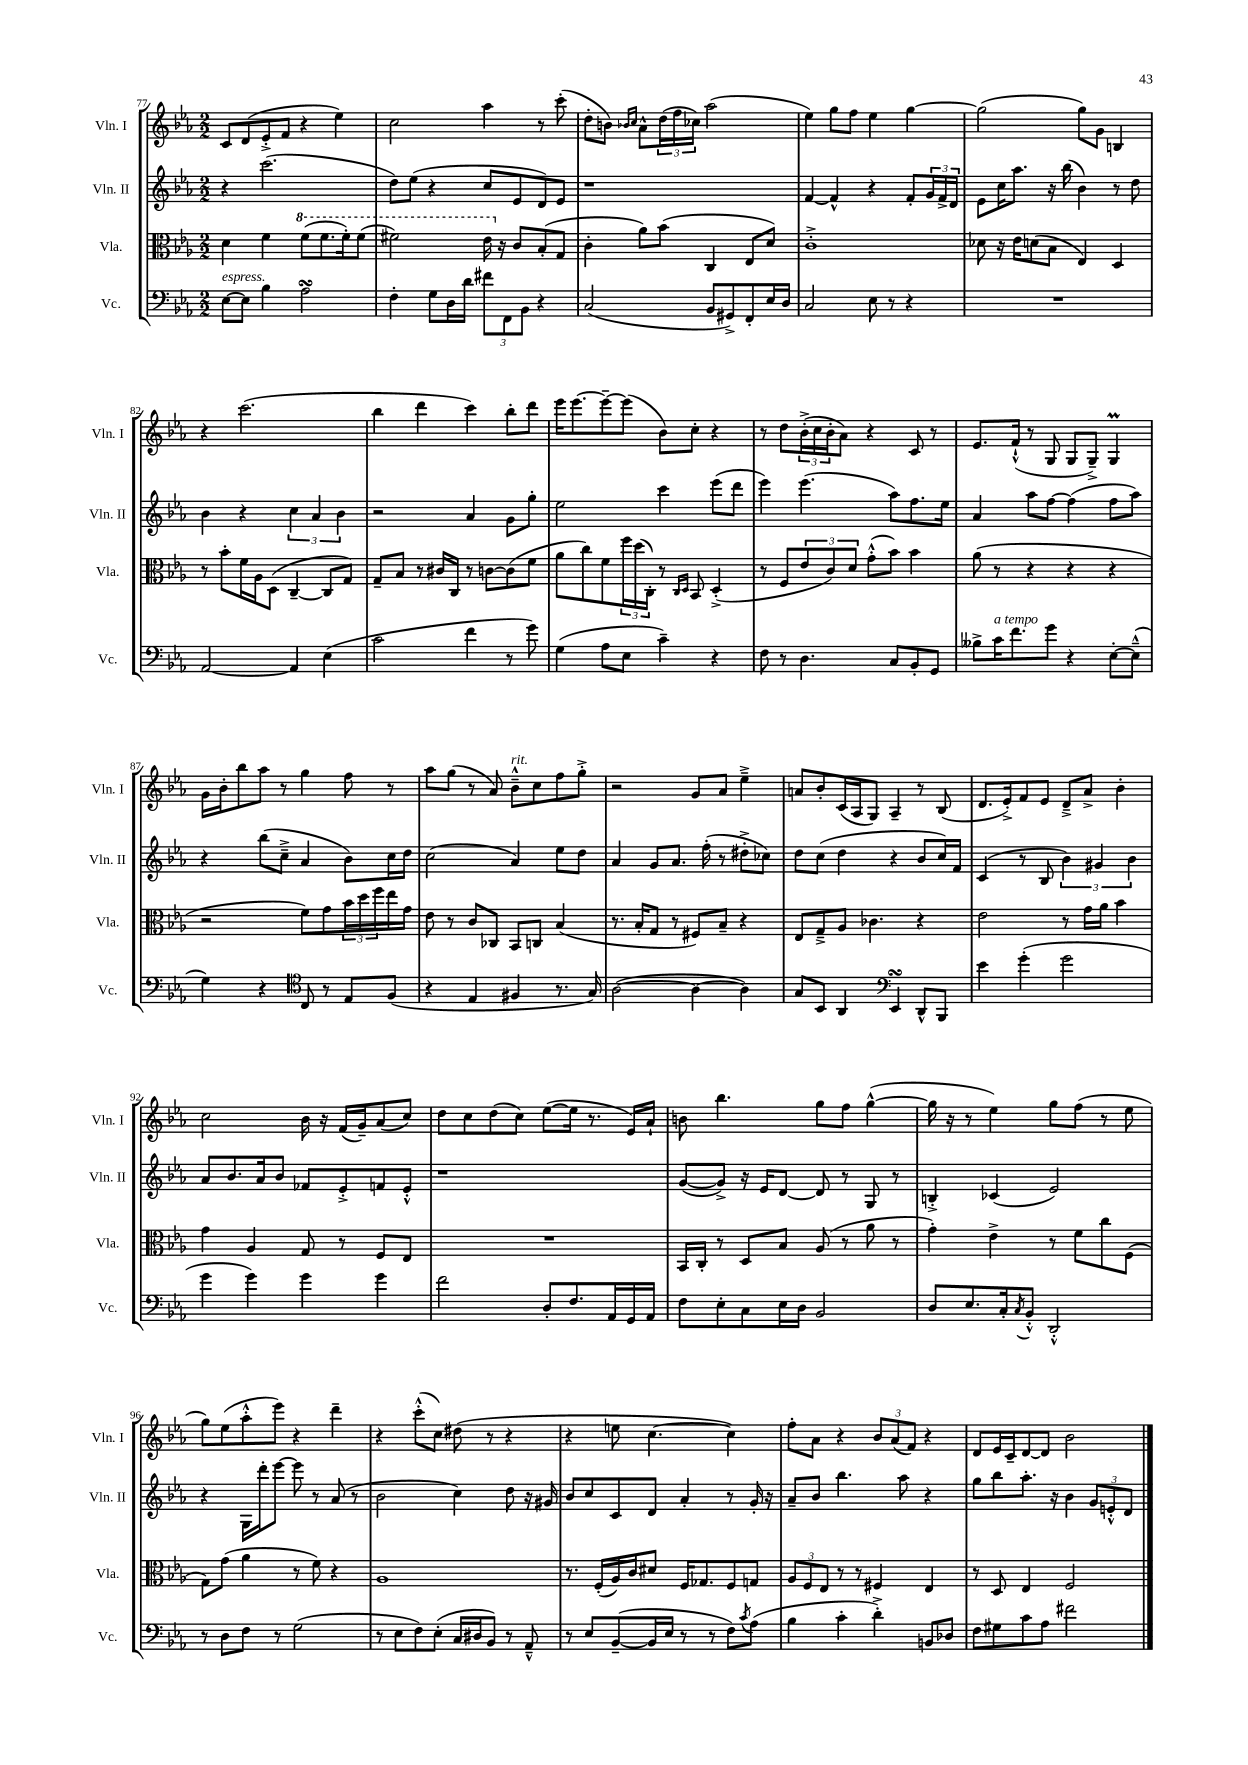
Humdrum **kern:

**kern	**kern	**kern	**kern
*staff4	*staff3	*staff2	*staff1
*clefF4	*clefC3	*clefG2	*clefG2
*k[b-e-a-]	*k[b-e-a-]	*k[b-e-a-]	*k[b-e-a-]
*M2/2	*M2/2	*M2/2	*M2/2
[8E-\L	4d\	4r	8c/L
8E-\]J	.	.	(8d/
4B-\	4f\	(2.ccc\	8e-'^/
.	.	.	8f/J
2A-\	(8ff\L	.	4r
.	8.ff\	.	.
.	.	.	4ee-\)
.	16ff'\k)	.	.
.	(8ff\J	.	.
=	=	=	=
4F'\	2ff#\)	8dd\L)	2cc\
.	.	(8ee-\J	.
8G\L	.	4r	.
16D\L	.	.	.
16d\JJ	.	.	.
12f#\L	16ee-\	8cc/L	4aa-\
.	16r	.	.
12FF\	.	.	.
.	8c/L	8e-/	.
12BB-\J	.	.	.
4r	(8B-'/	8d/)	8r
.	8G/J	8e-/J	(8ccc'\
=	=	=	=
(2C/	4c'\	1r	8dd'\L
.	.	.	8b\J)
.	.	.	16qqb-/LL
.	.	.	16qqcc/JJ
.	8a-\L)	.	8a-^^\L
.	(8b-\J	.	(24dd\L
.	.	.	24ff\
.	.	.	24cc-\JJ)
8BB-/L	4C/	.	(2aa-\
8GG#^/)	.	.	.
8FF'/	8E-/L	.	.
16E-/L	8d/J)	.	.
16D/JJ	.	.	.
=	=	=	=
2C/	1c'^	[4f/	4ee-\)
.	.	4f^^/]	8gg\L
.	.	.	8ff\J
8E-\	.	4r	4ee-\
8r	.	.	.
4r	.	8f'/L	[4gg\
.	.	24g/L	.
.	.	24f^/	.
.	.	24d/JJ	.
=	=	=	=
1r	8d-\	8e-\L	(2gg\]
.	16r	16cc\K	.
.	16e-\LK	8.aa-\J	.
.	(8d\	.	.
.	8B-\J	16r	.
.	.	(16bb-\	.
.	4E-/)	4b-\)	8gg\L)
.	.	.	8g\J
.	4D/	8r	4B/
.	.	8dd\	.
=	=	=	=
[2AA-/	8r	4b-\	4r
.	8b-'\L	.	.
.	16f\L	4r	(2.ccc\
.	16A-\J	.	.
.	(8D\J	.	.
4AA-/]	[4C~/	6cc\	.
.	.	6a-/	.
(4E-\	8C/]L	.	.
.	.	6b-\	.
.	8G/J)	.	.
=	=	=	=
2c\	8G~/L	2r	4bb-\
.	8B-/J	.	.
.	8r	.	4ddd\
.	16c#/LL	.	.
.	16C/JJ	.	.
4f\	8r	4a-/	4ccc\)
.	[8c\L	.	.
8r	(8c\]	8g\L	8bb-'\L
8g\)	8f\J	8gg'\J	8ddd\J
=	=	=	=
(4G\	8a-\L	2ee-\	16eee-\LK
.	.	.	[8.eee-\
.	8cc\)	.	.
8A-\L	8f\	.	8eee-~\_
8E-\J	24ff\L	.	(8eee-\]J
.	(24dd\	.	.
.	24C'\JJ)	.	.
4c~\)	8r	4ccc\	8b-\L)
.	16qqC/LL	.	.
.	16qqD/JJ	.	.
.	8BB-/	.	8cc'\J
4r	(4D'^/	(8eee-\L	4r
.	.	8ddd\J	.
=	=	=	=
8F\	8r	4eee-\)	8r
8r	8F/L	.	8dd\L
4.D\	12e-/	(4.eee-\	(24b-'^\L
.	.	.	24cc\
.	12c/)	.	24b-'\J
.	.	.	8a-\J)
.	12d/J	.	.
.	(8g'^^\L	.	4r
8C/L	8b-\J)	8aa-\L)	.
8BB-'/	4b-\	8.ff\	8c/
8GG/J	.	.	8r
.	.	16ee-\Jk	.
=	=	=	=
8B--^\L	(8a-\	4a-/	8.e-/L
16c\K	8r	.	.
8.f\	.	.	(16f`^^/Jk
.	4r	8aa-\L	8r
8g\J	.	[8ff\J	8G/
4r	4r	(4ff\]	8G/L
.	.	.	8G~^/J)
[8E-'\L	4r	8ff\L	4G/
(8E-~^^\]J	.	8aa-\J)	.
=	=	=	=
4G\)	2r	4r	16g\LL
.	.	.	16b-'\J
.	.	.	8bb-\
4r	.	(8bb-\L	8aa-\J
.	.	8cc~^\J	8r
*clefC4	*	*	*
8C/	8f\L)	4a-/	4gg\
8r	8g\	.	.
8E-/L	24b-\L	8b-\L)	8ff\
.	24dd\	.	.
.	24ff\	.	.
(8F/J	16ee-\	16cc\L	8r
.	16g\JJ	16dd\JJ	.
=	=	=	=
4r	8e-\	(2cc\	8aa-\L
.	8r	.	(8gg\J
4E-/	8c/L	.	8r
.	8C-/J	.	8a-/)
4F#/	8BB-/L	4a-/)	8b-~^^\L
.	8C/J	.	8cc\
8.r	(4B-/	8ee-\L	8ff\
.	.	8dd\J	8gg'^\J
16G/)	.	.	.
=	=	=	=
([2A-\	8.r	4a-/	2r
.	16B-'/LK	.	.
.	8G/J	8g/L	.
.	8r	8.a-/J	.
4A-\_	8F#/L)	.	8g/L
.	.	(16ff'\	.
.	8B-~/J	8r	8a-/J
4A-\])	4r	8dd#'^\L	4ee-~^\
.	.	8cc-\J)	.
=	=	=	=
8G/L	8E-/L	8dd\L	8a/L
8BB-/J	8G~^/	(8cc\J	8b-'/
4AA-/	8A-/J	4dd\	(16c/L
.	.	.	16A-/J
.	4.c-\	.	8G/J)
*clefF4	*	*	*
4EE-/	.	4r	4A-~/
8DD^^/L	4r	8b-/L	8r
8BBB-/J	.	16cc/L)	(8B-/
.	.	16f/JJ	.
=	=	=	=
4e-\	2e-\	(4c/	8.d/L
.	.	.	16e-'^/k)
(4g'\	.	8r	8f/
.	.	8B-/	8e-/J
2g\	8r	6b-\)	8d~^/L
.	16g\LL	.	8a-^/J
.	.	6g#/	.
.	16a-\JJ	.	.
.	4b-\	.	4b-'\
.	.	6b-\	.
=	=	=	=
4g\	4g\	8a-/L	2cc\
.	.	8.b-/	.
4g\)	4A-/	.	.
.	.	16a-/k	.
.	.	8b-/J	.
4g\	8G/	8f-/L	16b-\
.	.	.	16r
.	8r	8e-'^/	(16f/LL
.	.	.	16g~/J)
4g\	8F/L	8f/	(8a-/
.	8E-/J	8e-'^^/J	8cc/J)
=	=	=	=
2f\	1r	1r	8dd\L
.	.	.	8cc\
.	.	.	(8dd\
.	.	.	8cc\J)
8D'/L	.	.	([8ee-\L
8.F/	.	.	16ee-\]Jk
.	.	.	8.r
16AA-/L	.	.	.
16GG/	.	.	16e-/LL)
16AA-/JJ	.	.	16a-`/JJ
=	=	=	=
8F\L	16BB-/LL	([8g/L	8b\
.	16C'/JJ	.	.
8E-'\	8r	8g^/]J)	4.bb-\
8C\	8D/L	16r	.
.	.	16e-/LK	.
16E-\L	8B-/J	[8d/J	.
16D\JJ	.	.	.
2BB-/	(8A-/	8d/]	8gg\L
.	8r	8r	8ff\J
.	8a-\	8G/	([4gg^^\
.	8r	8r	.
=	=	=	=
8D/L	4g'\)	4B'^/	16gg\]
.	.	.	16r
8.E-/	.	.	8r
.	4e-^\	(4c-/	4ee-\)
16C'/k	.	.	.
8qC/	.	.	.
8BB-'^^/J	.	.	.
2DD'^^/	8r	2e-/)	8gg\L
.	8f\L	.	(8ff\J
.	8cc\	.	8r
.	(8F\J	.	8ee-\
=	=	=	=
8r	8G\L)	4r	8gg\L)
8D\L	(8g\J	.	(8ee-\
8F\J	4a-\	16G\LL	8aa-'^^\
.	.	16ddd'\J	.
8r	.	[8eee-\J	8eee-\J)
(2G\	8r	8eee-\]	4r
.	8f\)	8r	.
.	4r	(8a-/	4ddd~\
.	.	8r	.
=	=	=	=
8r	1A-	2b-\	4r
8E-\L	.	.	.
8F\)	.	.	(8ccc'^^\L
(8E-'\J	.	.	8cc\J)
16C/LL	.	4cc\)	(8dd#\
16D#/J	.	.	.
8BB-/J)	.	.	8r
8r	.	8dd\	4r
8AA-~^^/	.	16r	.
.	.	16g#/	.
=	=	=	=
8r	8.r	8b-/L	4r
8E-/L	.	8cc/	.
.	(16F'/LL	.	.
([8BB-~/	16A-/)	8c/	8ee\
.	16c/J	.	.
16BB-/]L	8d#/J	8d/J	[4.cc\
16E-/JJ	.	.	.
8r	16F/LK	4a-'/	.
.	8.G-/	.	.
8r	.	.	.
8F\L)	8F/	8r	4cc\])
8qc/	.	.	.
(8A-\J	8G/J	16g'/	.
.	.	16r	.
=	=	=	=
4B-\	12A-/L	8a-~/L	8ff'\L
.	12F/	.	.
.	.	8b-/J	8a-\J
.	12E-/J	.	.
4c'\	8r	4.bb-\	4r
.	8r	.	.
4d'^\)	4F#/	.	12b-/L
.	.	.	(12a-/
.	.	8aa-\	.
.	.	.	12f/J)
8BB/L	4E-/	4r	4r
8D-/J	.	.	.
=	=	=	=
8F\L	8r	8gg\L	8d/L
8G#\	8D/	8bb-\	16e-/L
.	.	.	16c~/J
8c\	4E-/	8.aa-'\J	[8d/
8A-\J	.	.	8d/]J
.	.	16r	.
2f#\	2F/	4b-\	2b-\
.	.	12g/L	.
.	.	12e'^^/	.
.	.	12d/J	.
==	==	==	==
*-	*-	*-	*-
